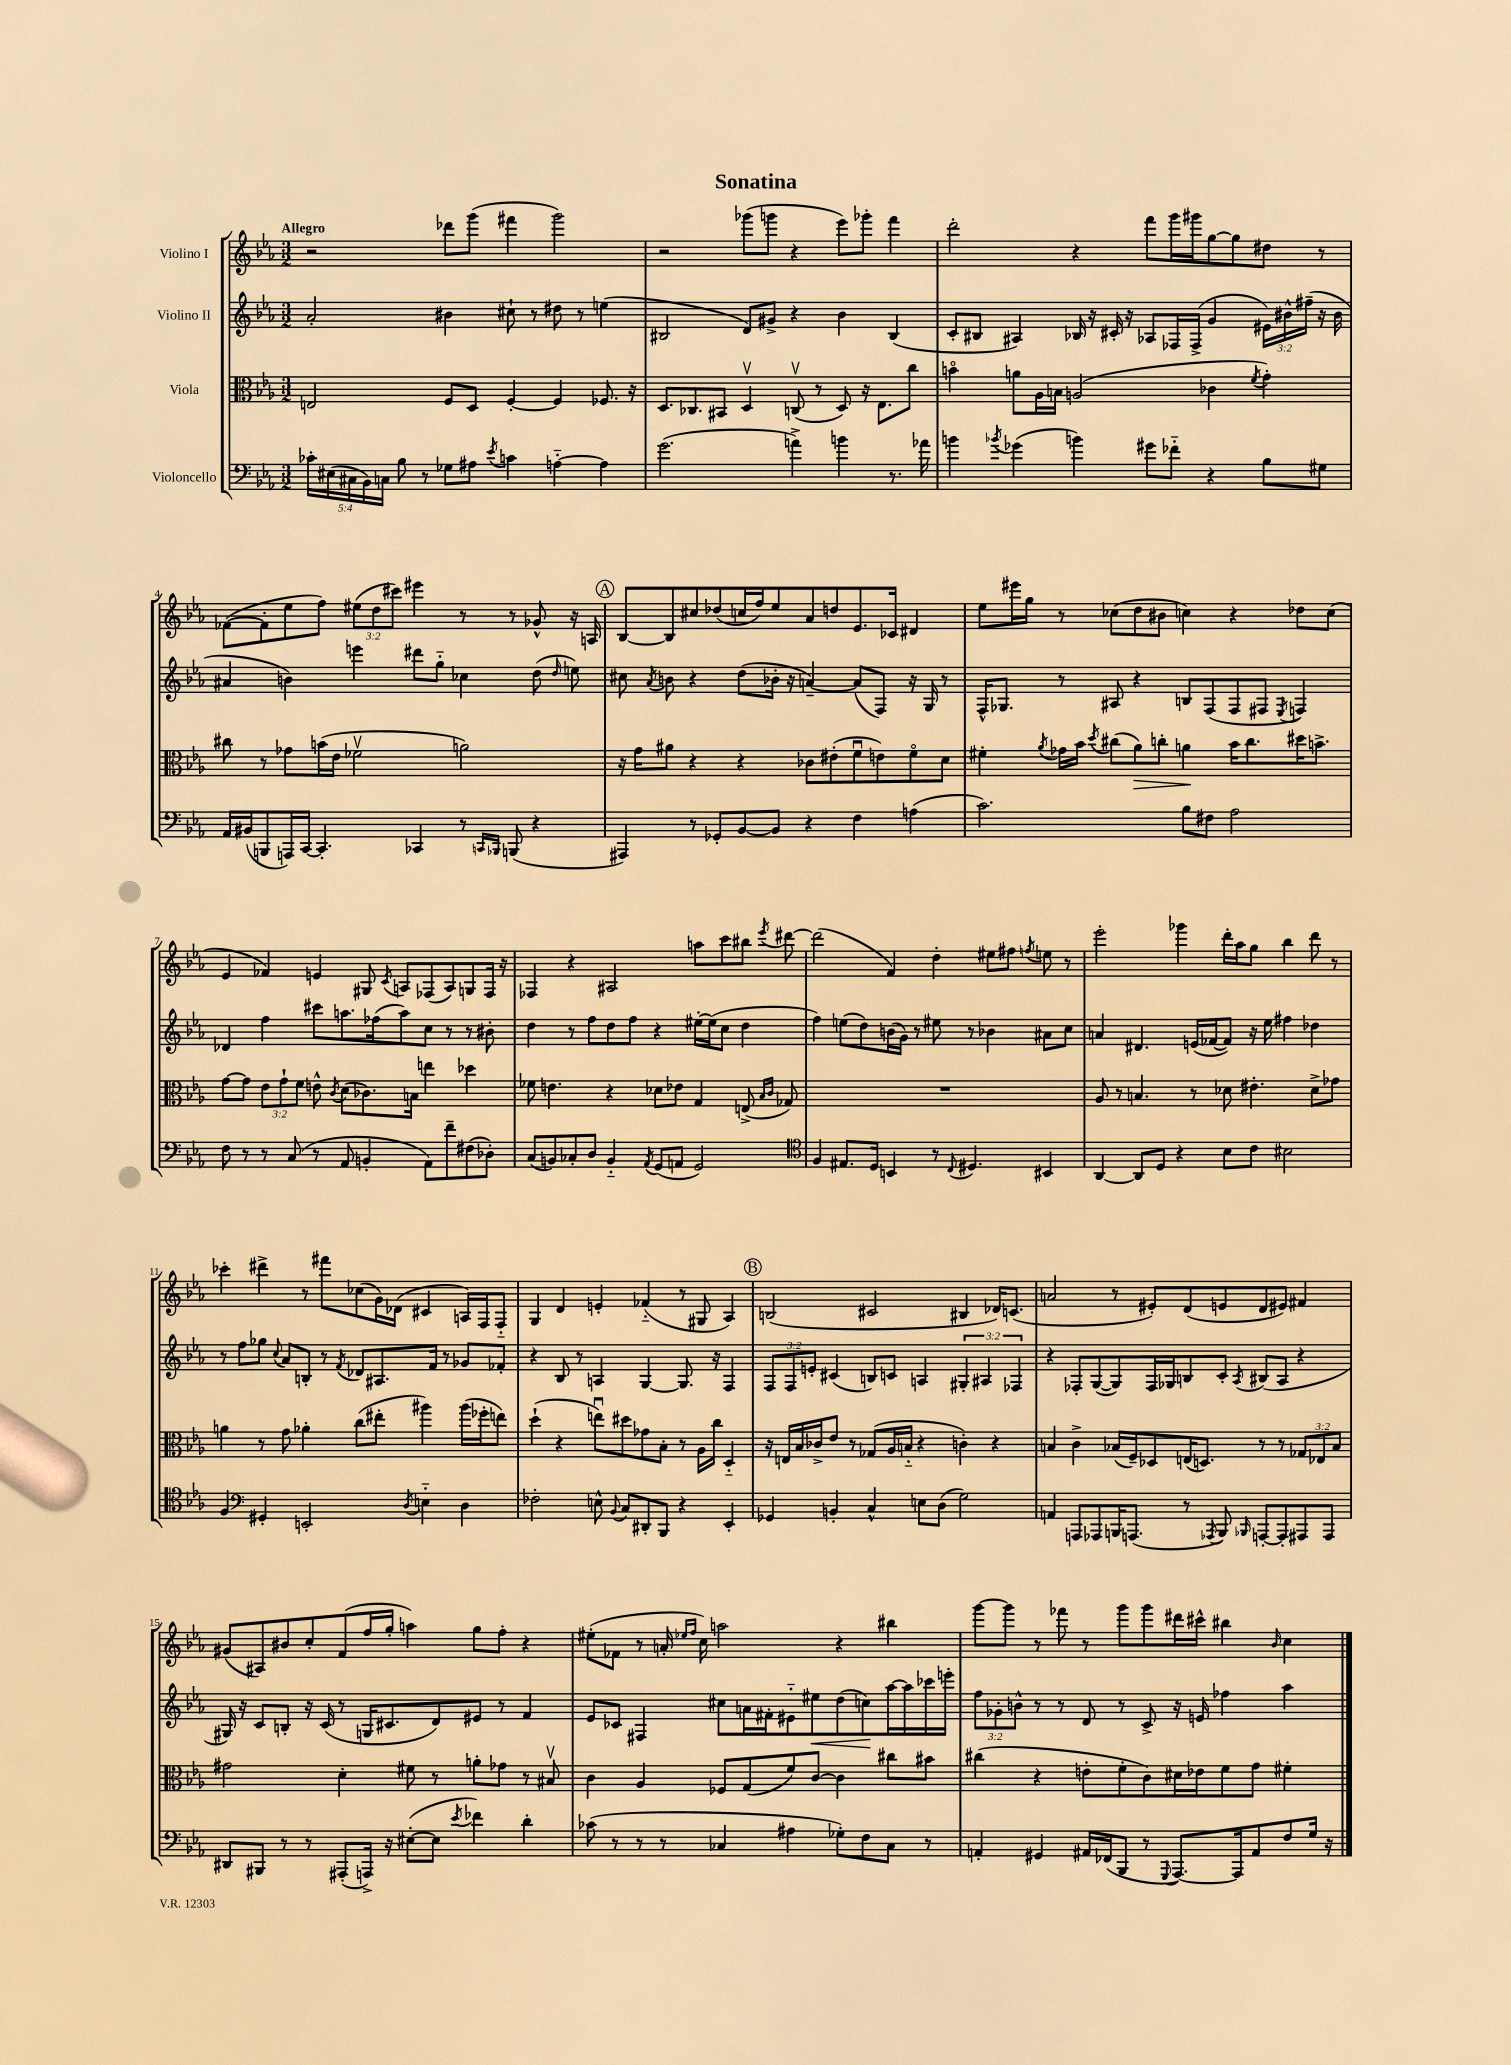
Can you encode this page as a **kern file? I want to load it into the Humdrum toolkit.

**kern	**kern	**kern	**kern
*staff4	*staff3	*staff2	*staff1
*clefF4	*clefC3	*clefG2	*clefG2
*k[b-e-a-]	*k[b-e-a-]	*k[b-e-a-]	*k[b-e-a-]
*M3/2	*M3/2	*M3/2	*M3/2
20c-'\LL	2E/	2a-'/	2r
(20E#\	.	.	.
20C#\	.	.	.
20BB-\)	.	.	.
20C\JJ	.	.	.
8B-\	.	.	.
8r	.	.	.
8G-\L	8F/L	4b#\	8ddd-\L
8A#\J	8D/J	.	(8ggg\J
8qe-/	.	.	.
4c\	[4F'/	8cc#`\	4fff#\
.	.	8r	.
[4A'~\	4F/]	8dd#\	2ggg\)
.	.	8r	.
4A\]	8.F-/	(4ee\	.
.	16r	.	.
=	=	=	=
(2.g\	8.D/L	2B#/	2r
.	8.C-/	.	.
.	8BB#/J	.	.
.	4Dv/	8d/L)	(8ggg-\L
.	.	8g#^/J	8ggg\J
4a^\)	(8Cv/	4r	4r
.	8r	.	.
4b\	8D/)	4b-\	8eee-\L)
.	16r	.	8ggg-'\J
.	8.E-\L	.	.
8.r	.	(4B#/	4fff\
.	8cc\J	.	.
16a-\	.	.	.
=	=	=	=
4b\	4bo\	8c'/L	2ddd'\
.	.	8B#/J	.
8qb-/	.	.	.
(4g-\	8a\L	4A#/)	.
.	16A-\L	.	.
.	16B\JJ	.	.
4b\)	(2A/	16B-/	4r
.	.	16r	.
.	.	16c#'/	.
.	.	16r	.
8g#\L	.	8A-/L	8fff\L
8f-'~\J	.	16F-/L	16ggg\L
.	.	(16F-^/JJ	16ggg#\J
4r	4c-\	4g/	[8gg\
.	.	.	8gg\]
.	8qf/	.	.
8B-\L	4g'\)	24e#\LL)	8dd#\J
.	.	24b#^^\	.
.	.	(24ff#~\JJ	.
8G#\J	.	16r	8r
.	.	16b#\	.
=	=	=	=
16AA-/LL	8cc#\	4a#/	([8f-\L
(16BB#/J	.	.	.
8BBB/	8r	.	8f-'\]
16AAA/L)	8g-\L	4b\)	8ee-\
[16CC/JJ	.	.	.
4.CC'/]	(16b\L	.	8ff\J)
.	16e-\JJ	.	.
.	2f-v\	4eee\	(12ee#\L
.	.	.	12dd\
.	.	.	12ccc#\J)
4CC-/	.	8ddd#\L	4eee#\
.	.	8gg'~\J	.
8r	2a\)	4cc-\	8r
16qqCC/LL	.	.	.
16qqBBB-/JJ	.	.	.
(8BBB/	.	.	8r
4r	.	(8dd\	8g-^^/
.	.	16qqdd/	.
.	.	8ee\)	16r
.	.	.	16A/
=	=	=	=
4AAA#/)	16r	8cc#\	[8B-/L
.	16g\LK	.	.
.	.	8qa-/	.
.	8a#\J	8b\	8B-/]
8r	4r	4r	8cc#/
8GG-'/L	.	.	(8dd-/
[8BB-/	4r	(8dd\L	16cc/L
.	.	.	16ff/J)
8BB-/]J	.	16b-'\Jk	8ee-/
.	.	16r	.
4r	8c-\L	[4a~/)	8a-/
.	(8e#'\	.	8dd/
4F\	8fu\	(8a/]L	8.e-/
.	8e\)	8F/J)	.
.	.	.	16c-/Jk
(4A\	8fo\	16r	4d#/
.	.	16G/	.
.	8d\J	8r	.
=	=	=	=
2.c\)	4f#'\	16F^^/LK	8ee-\L
.	.	8.G-/J	.
.	.	.	16eee#\L
.	.	.	16gg\JJ
.	8qa-/	.	.
.	16g-\LL	8r	8r
.	16b-\JJ	.	.
.	8qdd/	.	.
.	(8cc#\L	8A#/	(8cc-\L
.	8a-\)	4r	8dd\
.	8cc'\J	.	8b#\J
8B-\L	4a\	8B/L	4cc\)
8F#\J	.	(8F/	.
2A-\	16b-\LK	8F/	4r
.	8.cc\	.	.
.	.	8F#/J	.
.	.	8qE-/	.
.	16dd#\K	4F/)	8dd-\L
.	8.b^\J	.	.
.	.	.	(8cc\J
=	=	=	=
8F\	[8g\L	4d-/	4e-/
8r	8g\]J	.	.
8r	12e-\L	4ff\	4f-/)
.	12g`\	.	.
(8C/	.	.	.
.	12f\J	.	.
8r	8e^^\	8ccc#\L	4e/
.	8qc/	.	.
8AA-/	(8d\L	8.aa\	.
4BB'/	8.c-\)	.	8G#/
.	.	(16ff-\k	.
.	.	.	8qc/
.	.	8aa\)	8A/L
.	16B\Jk	.	.
8AA-\L)	4ee\	8cc\J	(8F-/
8f~\	.	8r	8A/)
(8F#\	4dd-\	8r	8G/
8D-'\J)	.	8b#'\	16F-/Jk
.	.	.	16r
=	=	=	=
(8C/L	8f-\	4dd\	4F-/
8BB/)	4.e\	.	.
8C-'/	.	8r	4r
8D/J	.	8ff\L	.
4BB'~/	4r	8dd\	2A#/
.	.	8ff\J	.
8qAA-/	.	.	.
(8GG/L	8d-\L	4r	.
8AA/J	8e-\J	.	.
2GG/)	4G/	[16ee#'\LL	8aa\L
.	.	(16ee#\]J	.
.	.	8cc\J	8ccc\
.	(8E^/	4dd\	8bb#\J
.	16qqB-/LL	.	.
.	16qqc/JJ	.	8qeee-/
.	8G-/)	.	[8ddd#\
=	=	=	=
*clefC4	*	*	*
4F/	1.r	4ff\)	(2ddd#\]
8.E#/L	.	(8ee\L	.
.	.	8dd\)	.
16D/Jk	.	.	.
4BB/	.	(16b\L	4f/)
.	.	16g\JJ)	.
.	.	8r	.
8r	.	8ee#\	4dd'\
8qqC/	.	.	.
4.D#/	.	8r	.
.	.	4b-\	8ee#\L
.	.	.	8ff#\J
.	.	.	8qff/
4BB#/	.	8a#\L	8ee\
.	.	8cc\J	8r
=	=	=	=
[4AA-/	8A-/	4a/	2eee-'\
.	8r	.	.
8AA-/]L	4.B/	4.d#/	.
8D/J	.	.	.
4r	.	.	4ggg-\
.	8r	(16e/LL	.
.	.	[16f-/J	.
8B-\L	8d-\	8f-/]J)	16ddd'\LL
.	.	.	16aa-\J
8c\J	4.e#'\	16r	8gg\J
.	.	16ee-\	.
2B#\	.	4ff#\	4bb-\
.	8d-^\L	4dd-\	8ddd\
.	8g-\J	.	8r
=	=	=	=
4F/	4a\	8r	4ccc-'\
.	.	8ff\L	.
*clefF4	*	*	*
4GG#'/	8r	8gg-\J	4ddd#^\
.	.	8qqcc/	.
.	8g\	8a-/L	.
2EE'/	4a-'\	8B'/J	8r
.	.	8r	8fff#\L
.	.	8qf/	.
.	(8cc\L	8d-/L	(8cc-\
.	8ee#'\J	8.A#/	16g\L)
.	.	.	(16d-\JJ
8qD/	.	.	.
4E'~\	4aa#\)	.	4c#/
.	.	16f/Jk	.
.	.	8r	.
4D\	(16aa#\LL	8g-/L	16A/LL)
.	16ff-'\J	.	16F/J
.	8ee\J)	8f-'/J	8F'~/J
=	=	=	=
2F-'\	(4dd`\	4r	4G/
.	4r	8B-/	4d/
.	.	8r	.
8E^^\	8eeu\L)	4A/	4e'/
8qqBB-/	.	.	.
8C/L	8dd#\	.	.
8DD#'/	8g-\	[4G/	(4f-'~/
8BBB-/J	8B-'\J	.	.
4r	8r	8.G/]	8r
.	16A-\LL	.	8G#/
.	16cc\JJ	16r	.
4EE-'/	4D'~/	4F/	4A-/)
=	=	=	=
4GG-/	16r	12F/L	(2B/
.	16E/LL	.	.
.	.	12F/	.
.	16B-/	.	.
.	.	12e'/J	.
.	16c-^/J	.	.
4BB'/	8e-/J	(4c#/	.
.	8r	.	.
4C^^/	(8G-/L	8B/L)	2c#/
.	16A-/L	8c/J	.
.	16B'~/JJ	.	.
8E\L	4r	4A/	.
(8D\J	.	.	.
2G\)	4c'\)	6G#'/	4B#/
.	.	6A#/	.
.	4r	.	16d-/LK)
.	.	.	(8.c/J
.	.	6F-/	.
=	=	=	=
4AA/	4B/	4r	2a/
8AAA/L	4c^\	8F-'/L	.
8AAA-/	.	([8G/	.
16BBB/K	(16B-/LL	8G/])	8r
(8.AAA/J	16F~/J)	.	.
.	8D-/	16F-/L	8e#'/L)
.	.	16G-/J	.
8r	(16E/K	8B/	(8d/
.	8.D/J)	.	.
8qAAA-/	.	.	.
8BBB/)	.	8c'/J	8e/
16qqBBB-/	.	8qA-/	.
[8AAA'/L	8r	(8B#/L	8d/
8AAA'/]	8r	8A-/J	8e#/J)
8AAA#/	12G-/L	4r	4f#/
.	12E-/	.	.
8AAA#/J	.	.	.
.	12B-/J	.	.
=	=	=	=
8DD#/L	2g#\	16G#/)	(8g#/L
.	.	16r	.
8BBB#/J	.	8c/L	8A#/)
8r	.	8B'/J	8b#/
8r	.	16r	8cc'/
.	.	(16c/	.
(8AAA#'/L	4d'\	8r	(8f/
16AAA^/Jk)	.	16G/LK	16ff/L
16r	.	8.c#/	16gg'/JJ
([8E#'\L	8f#\	.	4aa\)
8E#\]J	8r	8d/)	.
8qe-/	.	.	.
4f-\)	8a'\L	8e#/J	8gg\L
.	8g-\J	8r	8ff'\J
4d'\	8r	4f/	4r
.	8B#v/	.	.
=	=	=	=
(8c-\	4c\	8e-/L	(8ee#'\L
8r	.	8c-/J	8f-\J
8r	4A-/	4F#/	8r
8r	.	.	16a'/
.	.	.	16qqee-/LL
.	.	.	16qqff/JJ
.	.	.	16cc\)
4C-/	8F-/L	8cc#\L	2aa\
.	(8G/	16a\L	.
.	.	16f#'\J	.
4A#\	8f/)	8e#'~\	.
.	[8c/J	8ee#\	.
8G-'\L)	4c\]	(8dd\	4r
8F\	.	8cc\)	.
8C-\J	8cc#\L	[16aa-\L	4bb#\
.	.	16aa-\]	.
8r	8b#\J	16ccc-\	.
.	.	16eee'\JJ	.
=	=	=	=
4AA'/	(4cc#\	12ff\L	[8ggg\L
.	.	12g-'\	.
.	.	.	8ggg\]J
.	.	12b^^\J	.
4GG#/	4r	8r	8r
.	.	8r	8fff-\
16AA#/LL	8e'\L	8d/	8r
(16FF-/J	.	.	.
8BBB-/J	8f'\	8r	8ggg\L
8r	8c\)	8c^/	8ggg\
8qqGGG/	.	.	.
[8.AAA-/L)	16d#\L	16r	16ddd#\L
.	16e-\J	16e/	16ccc#^^\JJ
.	8f\	4ff-\	4bb#\
16AAA-/]k	.	.	.
8AA#/	8g\J	.	.
.	.	.	16qqb-/
8F/	4f#'\	4aa-\	4cc\
16G/Jk	.	.	.
16r	.	.	.
==	==	==	==
*-	*-	*-	*-
